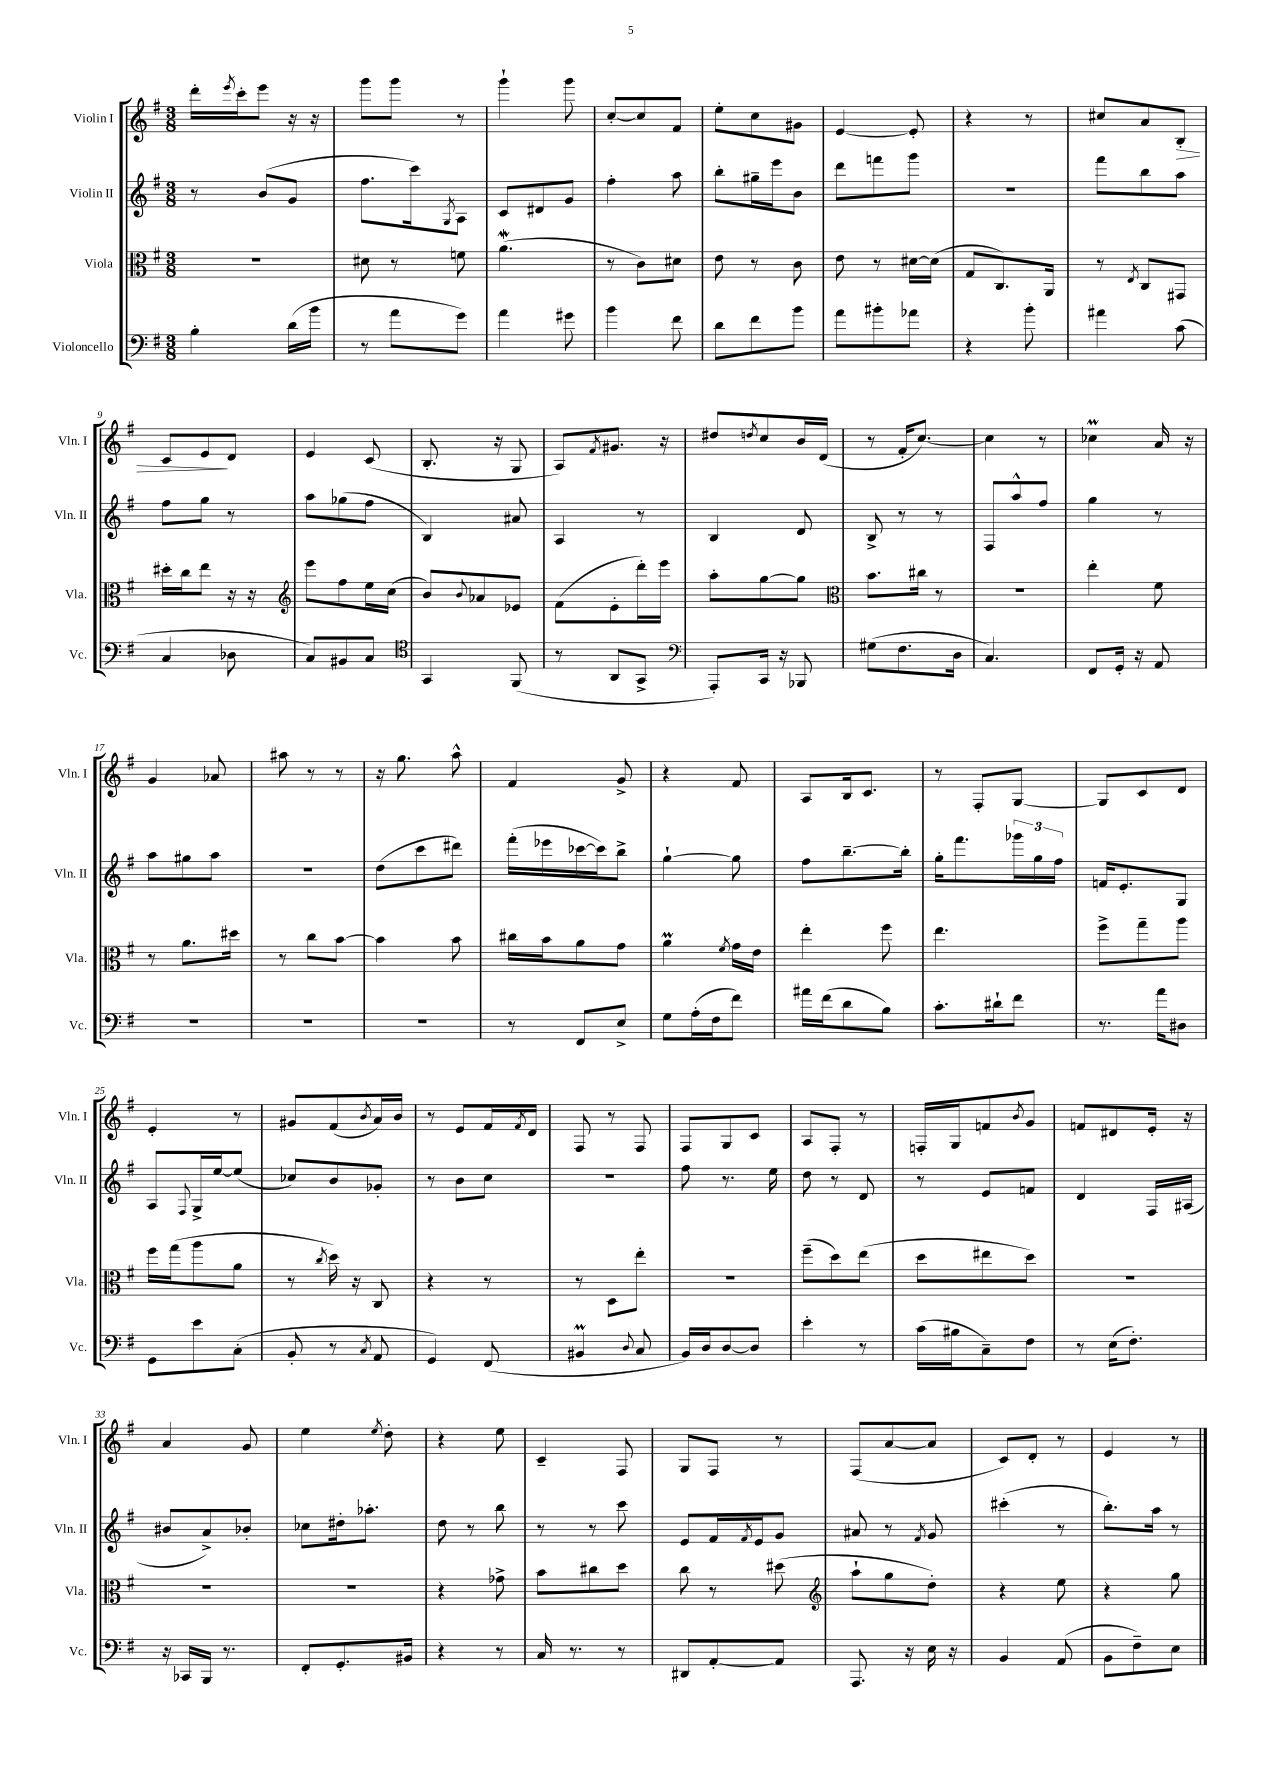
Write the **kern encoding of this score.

**kern	**kern	**kern	**kern
*staff4	*staff3	*staff2	*staff1
*clefF4	*clefC3	*clefG2	*clefG2
*k[f#]	*k[f#]	*k[f#]	*k[f#]
*M3/8	*M3/8	*M3/8	*M3/8
4B'	4.r	8r	16ddd'
.	.	.	8qeee
.	.	.	16ccc'
.	.	(8b	8eee
(16d	.	8g	16r
16b	.	.	16r
=	=	=	=
8r	8d#	8.ff#	8ggg
8a	8r	.	8ggg
.	.	16ccc)	.
.	.	8qG	.
8g)	8f	8A	8r
=	=	=	=
4a	(4.a	8c	4ggg`
.	.	8d#	.
8g#	.	8g	8ggg
=	=	=	=
4b	8r	4ff#'	[8cc'
.	8c)	.	8cc]
8f#	8d#	8aa	8f#
=	=	=	=
8d	8e	8bb'	8ee'
8f#	8r	16gg#~	8cc
.	.	16eee	.
8b	8c	8b	8g#
=	=	=	=
8a	8e	8ddd	[4e
8b#'	8r	8fff	.
8a-	[16d#	8ggg	8e']
.	(16d#]	.	.
=	=	=	=
4r	8G	4.r	4r
.	8.C)	.	.
8b'	.	.	8r
.	16AA	.	.
=	=	=	=
4a#	8r	8fff#	8cc#
.	8qE	.	.
.	8C	8bb	8a
(8c	8GG#	8aa	8B'
=	=	=	=
4C	16dd#'	8ff#	8c
.	16cc	.	.
.	8ee	8gg	8e
8D-	16r	8r	8d
.	16r	.	.
=	=	=	=
*	*clefG2	*	*
8C)	8eee	8aa	4e
8BB#	8ff#	(8gg-	.
8C	16ee	8ff#	(8c
.	(16cc	.	.
=	=	=	=
*clefC4	*	*	*
4GG	8b)	4B)	8.B'
.	8qqb	.	.
.	8a-	.	.
.	.	.	16r
(8FF#	8e-	8a#	8G
=	=	=	=
8r	(8f#	4A	8A)
.	.	.	8qf#
8AA	8e'	.	8.g#
8GG^	16ddd')	8r	.
.	16eee	.	16r
=	=	=	=
*clefF4	*	*	*
8AAA')	8aa'	4B	8dd#
.	.	.	8qdd
16CC	[8gg	.	8cc
16r	.	.	.
8BBB-	8gg]	8d	16b
.	.	.	(16d
=	=	=	=
*	*clefC3	*	*
(8G#	8.b	8B^	8r
8.F#	.	8r	16f#'
.	16cc#	.	[8.cc)
.	8r	8r	.
16D	.	.	.
=	=	=	=
4.C)	4.r	8F#	4cc]
.	.	8aa^^	.
.	.	8ff#	8r
=	=	=	=
8FF#	4ee'	4gg	4cc-
16GG'	.	.	.
16r	.	.	.
8AA	8f#	8r	16a
.	.	.	16r
=	=	=	=
4.r	8r	8aa	4g
.	8.a	8gg#	.
.	.	8aa	8a-
.	16dd#	.	.
=	=	=	=
4.r	8r	4.r	8aa#
.	8cc	.	8r
.	[8b	.	8r
=	=	=	=
4.r	4b]	(8dd	16r
.	.	.	8.gg
.	.	8ccc	.
.	8b	8ddd#)	8aa^^
=	=	=	=
8r	16cc#	(16fff#'	4f#
.	16b	16eee-	.
8FF#	8a	[16ccc-	.
.	.	16ccc-])	.
8E^	8g	8bb^	8g^
=	=	=	=
8G	4a	[4gg`	4r
(16A'	.	.	.
16F#	.	.	.
.	8qf#	.	.
8f#)	16g	8gg]	8f#
.	16e	.	.
=	=	=	=
16a#	4ee'	8ff#	8A
(16f#	.	.	.
8d	.	[8.bb~	16B
.	.	.	8.c
8B)	8ff#	.	.
.	.	16bb']	.
=	=	=	=
8.c'	4.ee	16gg'	8r
.	.	8.fff#	.
.	.	.	8F#'
16d#`	.	.	.
8f#	.	24ggg-	[8G
.	.	24gg	.
.	.	24ff#	.
=	=	=	=
8.r	8ff#^	16f	8G]
.	.	8.e'	.
.	8gg~	.	8c
16a	.	.	.
8D#	8aa	8G	8d
=	=	=	=
8GG	16ff#	8A	4e'
.	(16gg	.	.
.	.	8qqF#	.
8e	8aa	16G^	.
.	.	[16ee	.
(8C'	8a	(8ee]	8r
=	=	=	=
8BB'	8r	8cc-)	8g#
.	8qcc	.	.
8r	16dd)	8b	(8f#
.	16r	.	.
8qC	.	.	8qb
8AA	8C	8g-'	16a)
.	.	.	16b
=	=	=	=
4GG)	4r	8r	8r
.	.	8b	8e
(8FF#	8r	8cc	16f#
.	.	.	8qf#
.	.	.	16d
=	=	=	=
4BB#	8r	4.r	8F#
.	8D	.	8r
8qqD	.	.	.
8C	8ee'	.	8F#
=	=	=	=
16BB)	4.r	8ff#	8F#
16D	.	.	.
[8D	.	8.r	8G
8D]	.	.	8c
.	.	16ee	.
=	=	=	=
4e'	(8ff#~	8dd	8A
.	8dd)	8r	8F#'
8r	(8ee	8d	8r
=	=	=	=
(16c	8dd	8r	16F'
16B#	.	.	16G
8C~)	8ee#	8e	8f
.	.	.	8qb
8F#	8dd)	8f	8g
=	=	=	=
8r	4.r	4d	8f
(16E	.	.	8d#
8.F#')	.	.	.
.	.	16F#	16e'
.	.	(16A#	16r
=	=	=	=
16r	4.r	8b#	4a
16CC-	.	.	.
16BBB	.	8a^)	.
8.r	.	.	.
.	.	8b-'	8g
=	=	=	=
8FF#'	4.r	8cc-	4ee
8.GG'	.	16dd#'	.
.	.	8.aa-'	.
.	.	.	8qee
.	.	.	8dd'
16BB#	.	.	.
=	=	=	=
4r	4r	8dd	4r
.	.	8r	.
8r	8g-^	8bb	8ee
=	=	=	=
16C	8b	8r	4c~
8.r	.	.	.
.	8cc#	8r	.
8r	8dd	8ccc	8F#
=	=	=	=
8DD#	8cc	8e	8G
[8AA'	8r	16f#	8F#
.	.	8qf#	.
.	.	16e	.
8AA]	(8dd#	8g	8r
=	=	=	=
*	*clefG2	*	*
8.AAA	8aa`	8a#	(8F#
.	8gg	8r	[8a
16r	.	.	.
.	.	8qf#	.
16E	8dd')	8g	8a]
16r	.	.	.
=	=	=	=
4BB	4r	(4ccc#'	8c)
.	.	.	8d'
(8AA	8ee	8r	8r
=	=	=	=
8BB	4r	8.bb')	4e
8F#~)	.	.	.
.	.	16aa	.
8E	8gg	8r	8r
==	==	==	==
*-	*-	*-	*-
